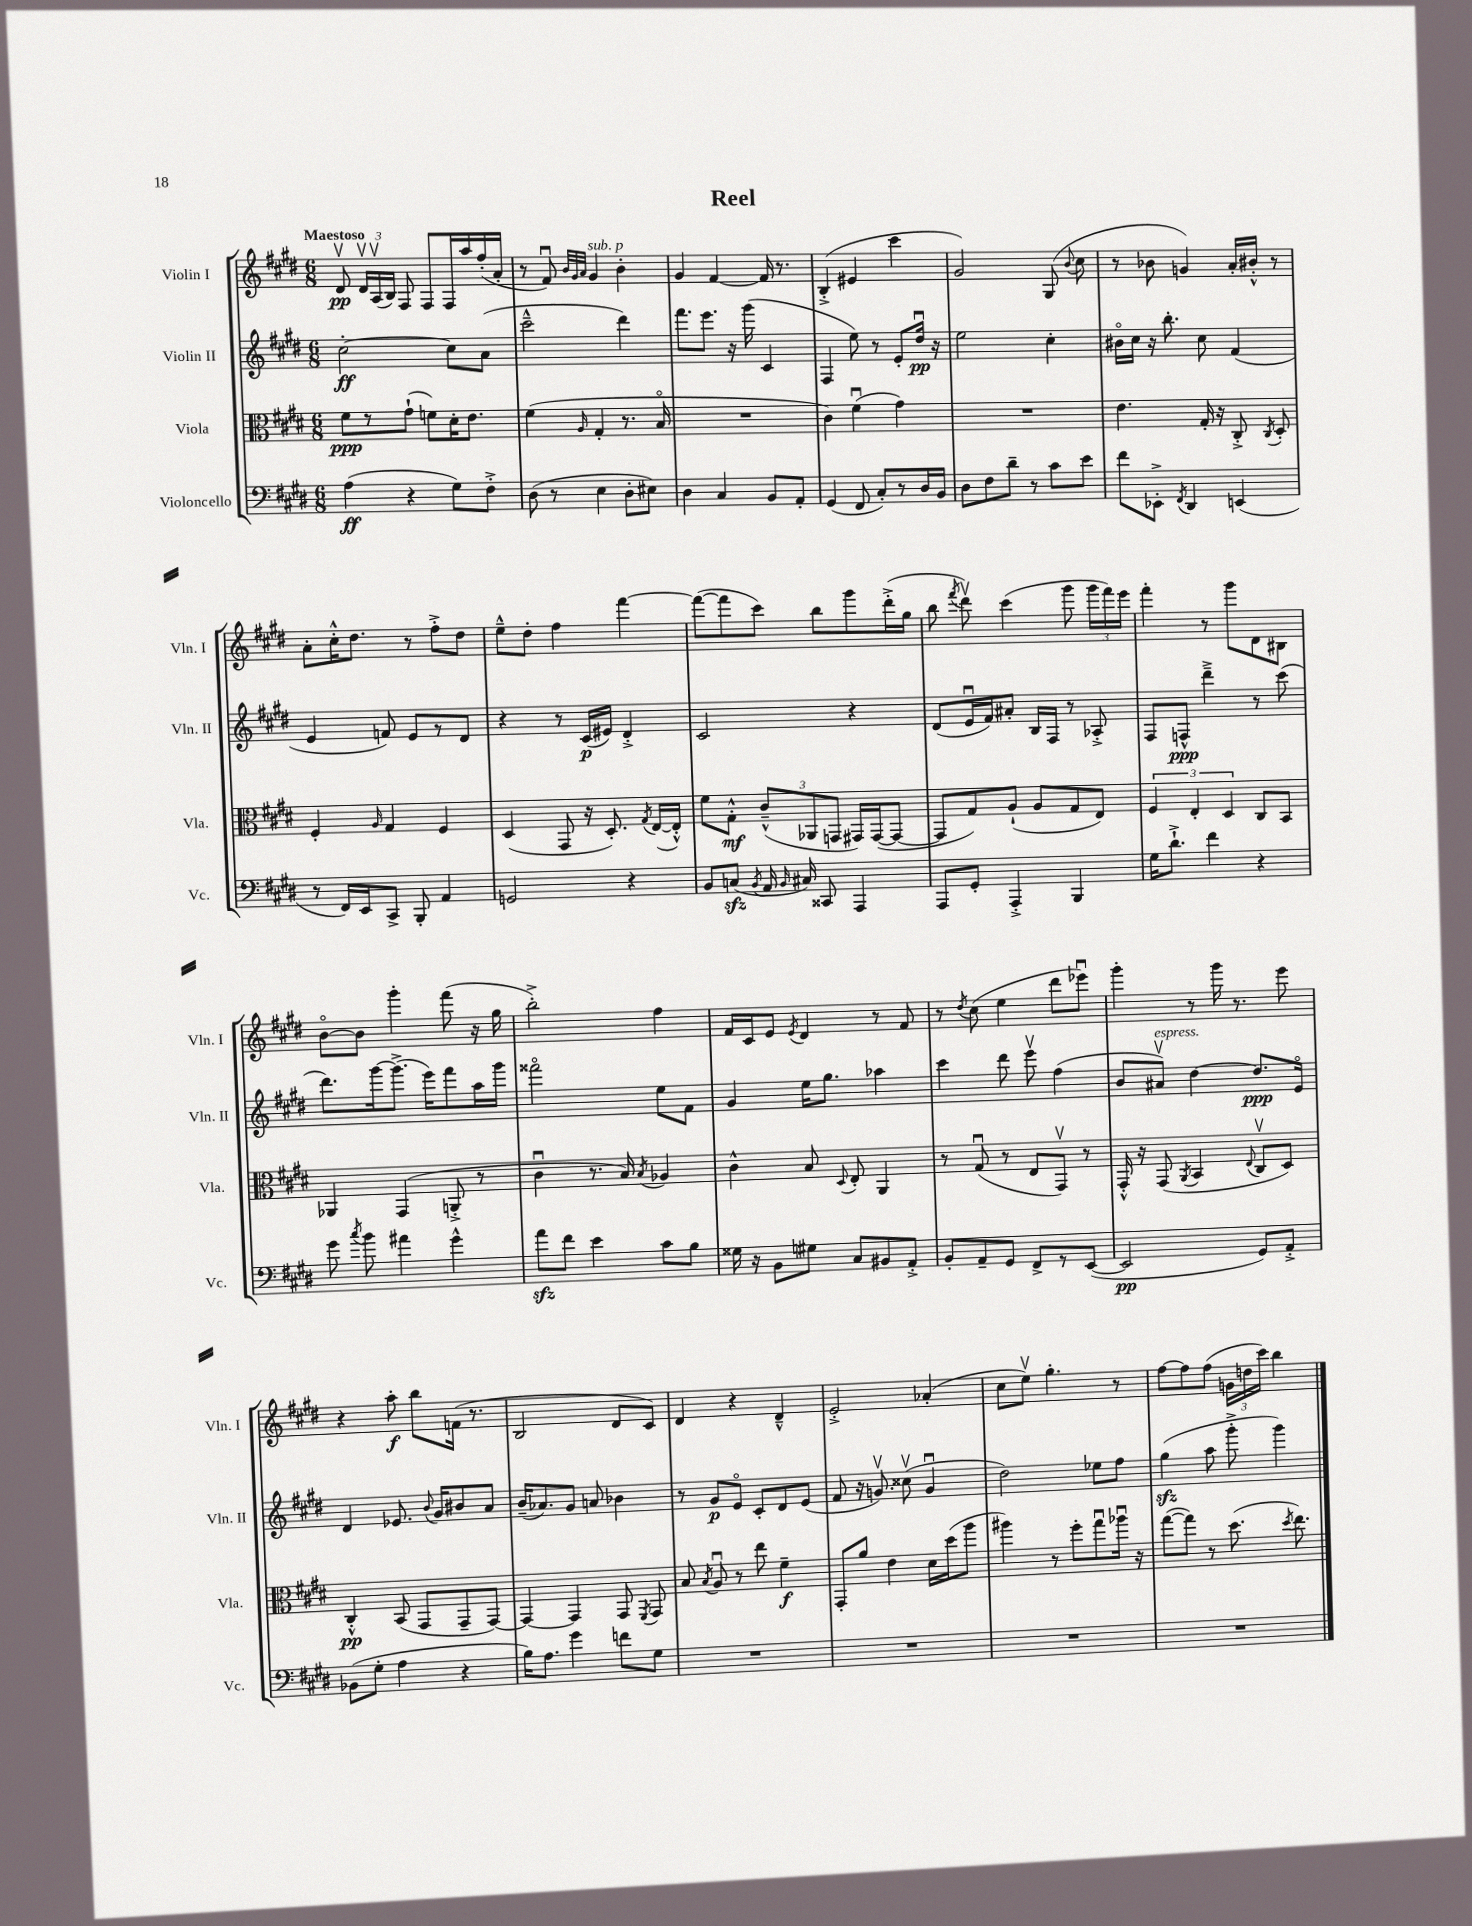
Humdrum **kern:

**kern	**kern	**kern	**kern
*staff4	*staff3	*staff2	*staff1
*clefF4	*clefC3	*clefG2	*clefG2
*k[f#c#g#d#]	*k[f#c#g#d#]	*k[f#c#g#d#]	*k[f#c#g#d#]
*M6/8	*M6/8	*M6/8	*M6/8
(4A	8f#	[2cc#'	8d#v
.	8r	.	24d#v
.	.	.	(24Av
.	.	.	24B)
4r	(8g#`	.	8F#
.	8f)	.	8F#
8G#)	16d#'	8cc#]	16F#
.	8.e	.	16aa
8F#'^	.	(8a	(16ff#'
.	.	.	16a'
=	=	=	=
(8D#	(4f#	2ccc#~^^	8r
8r	.	.	8f#u)
.	.	.	32qqb
.	.	.	32qqg#
.	16qqA	.	32qqa
4E	4G#'	.	4g#
8D#'	8.r	4ddd#)	4b'
8E#)	.	.	.
.	16Bo	.	.
=	=	=	=
4D#	2.r	8.fff#	4g#
.	.	8.eee	.
4C#	.	.	[4f#
.	.	16r	.
.	.	(16ggg#	.
8BB	.	4c#	16f#]
.	.	.	8.r
8AA'	.	.	.
=	=	=	=
(4GG#	4c#)	4F#	(4B'^
8FF#	(4f#u	8ee)	4e#
8C#')	.	8r	.
8r	4g#)	8e'	4ccc#
16D#	.	16dd#u	.
16BB	.	16r	.
=	=	=	=
8D#	2.r	2ee	2g#)
8F#	.	.	.
8d#~	.	.	.
8r	.	.	.
8c#	.	4cc#'	(8G#
.	.	.	8qqb
8e	.	.	8cc#
=	=	=	=
8f#	4.e	16b#o	8r
.	.	16cc#	.
8EE-'^	.	16r	8b-
.	.	8.bb'	.
8qFF#	.	.	.
4DD#	.	.	4g)
.	16G#'	8cc#	.
.	16r	.	.
(4EE	8C#'^	(4f#	16a'
.	.	.	16b#'^^
.	8qC#	.	.
.	8D#'	.	8r
=	=	=	=
8r	4F#'	4e	8a'
16FF#)	.	.	16cc#'^^
16EE	.	.	8.dd#
.	16qqA	.	.
8CC#^	4G#	8f)	.
8BBB'	.	8e	8r
4AA	4F#	8r	8ff#'^
.	.	8d#	8dd#
=	=	=	=
2GG	(4D#	4r	8ee~^^
.	.	.	8dd#'
.	8GG#	8r	4ff#
.	16r	(16c#	.
.	8.D#')	16e#)	.
4r	.	4d#'^	[4fff#
.	8qG#	.	.
.	([16E	.	.
.	16E'^^])	.	.
=	=	=	=
8BB	8f#	2c#	(8fff#_
(8C	8G#'^^	.	8fff#]
8qBB	.	.	.
16AA	(12c#~^^	.	8ccc#)
16qqBB	.	.	.
16C#)	.	.	.
.	12AA-	.	.
8CC##	.	.	8bb
.	12GG	.	.
4AAA	16GG#)	4r	8ggg#
.	([16GG#	.	.
.	8GG#_	.	(16ddd#'^
.	.	.	16gg#
=	=	=	=
8AAA	8GG#]	(8d#	8bb
.	.	.	8qfff#
8GG#'	8G#)	16eu	8ddd#v)
.	.	16f#)	.
4AAA'^	(8A`	8a#'	(4ccc#
.	8A	16B	.
.	.	16F#	.
4BBB	8G#	8r	8ggg#
.	8E)	8A-'^	24ggg#
.	.	.	24fff#)
.	.	.	24eee
=	=	=	=
16G#	6F#	8F#	4fff#'
8.d#`^	.	.	.
.	.	8F^^	.
.	6E'	.	.
4f#	.	4ddd#~^	8r
.	6D#	.	.
.	.	.	8ggg#
4r	8C#	8r	8d#
.	8BB	(8ccc#	8B#
=	=	=	=
8g#	4AA-	8.ddd#)	[8bo
8qcc#	.	.	.
8b	.	.	8b]
.	.	[16ggg#	.
4a#	(4GG#	(8.ggg#^]	4ggg#'
.	.	16eee)	.
4g#^^	8AA'^	8fff#	(8fff#
.	8r	16aa	16r
.	.	16ggg#	16gg#
=	=	=	=
8a	4c#u	2fff##o	2bb'^)
8f#	.	.	.
4e	8.r	.	.
.	16B)	.	.
.	8qB	.	.
8c#	4A-	8ee	4ff#
8B	.	8f#	.
=	=	=	=
16G##	4c#^^	4g#	16f#
16r	.	.	16c#
8BB	.	.	8e
.	.	.	8qe
8G#	8B	16ee	4d#
.	.	8.gg#	.
.	8qqD#	.	.
8C#	8E'	.	.
8BB#	4AA	4aa-	8r
8AA'^	.	.	8f#
=	=	=	=
8BB'	8r	4ccc#	8r
.	.	.	8qdd#
8AA~	(8G#u	.	(8cc#
8GG#	8r	8ddd#	4ee
8FF#^	8E	8eeev	.
8r	8GG#v)	(4ff#	8ddd#
([8EE	8r	.	8eee-u)
=	=	=	=
2EE]	16GG#'^^	8b	4ggg#'
.	16r	.	.
.	(8GG#	8a#v)	.
.	8qAA	.	.
.	4BB	[4dd#	8r
.	.	.	16ggg#
.	.	.	8.r
.	8qqE	.	.
8GG#)	8C#v	8.dd#]	.
8AA'^	8D#)	.	8eee
.	.	16eo	.
=	=	=	=
(8BB-	4C#'^^	4d#	4r
8G#'	.	.	.
4A	(8BB	8.e-	8aa'
.	8GG#	.	8bb
.	.	8qqb	.
.	.	16g#	.
4r	8GG#~	8b#	(16f
.	.	.	8.r
.	[8GG#)	8a	.
=	=	=	=
16B)	4GG#_	(16b~	2B
8.A	.	8.a-)	.
4g#	4GG#]	8g#	.
.	.	8a	.
8f	8GG#	4b-	8d#
.	8qFF#	.	.
8G#	8GG#	.	8c#)
=	=	=	=
2.r	8B	8r	4d#
.	8qB	.	.
.	8Au	8g#	.
.	8r	8eo	4r
.	8ee	8c#'	.
.	4f#~	8d#	4d#~^^
.	.	(8e	.
=	=	=	=
2.r	8GG#'	8f#	2e'^
.	8a	16r	.
.	.	8.gv)	.
.	4e	.	.
.	.	(8cc##v	.
.	16d#	4gu	(4a-'
.	(16dd#	.	.
.	8aa	.	.
=	=	=	=
2.r	4aa#)	2dd#)	8cc#
.	.	.	8eev)
.	8r	.	4.gg#'
.	8ff#'	.	.
.	8gg#u	8ee-	.
.	16aa-u	8ff#	8r
.	16r	.	.
=	=	=	=
2.r	([8gg#	(4gg#	[8ff#
.	8gg#])	.	8ff#]
.	8r	8aa	(8ff#
.	(8.dd#	8ggg#'^	24g
.	.	.	24dd
.	.	.	24ccc#)
.	.	4ggg#)	4bb
.	8qdd#	.	.
.	8.ee)	.	.
==	==	==	==
*-	*-	*-	*-
